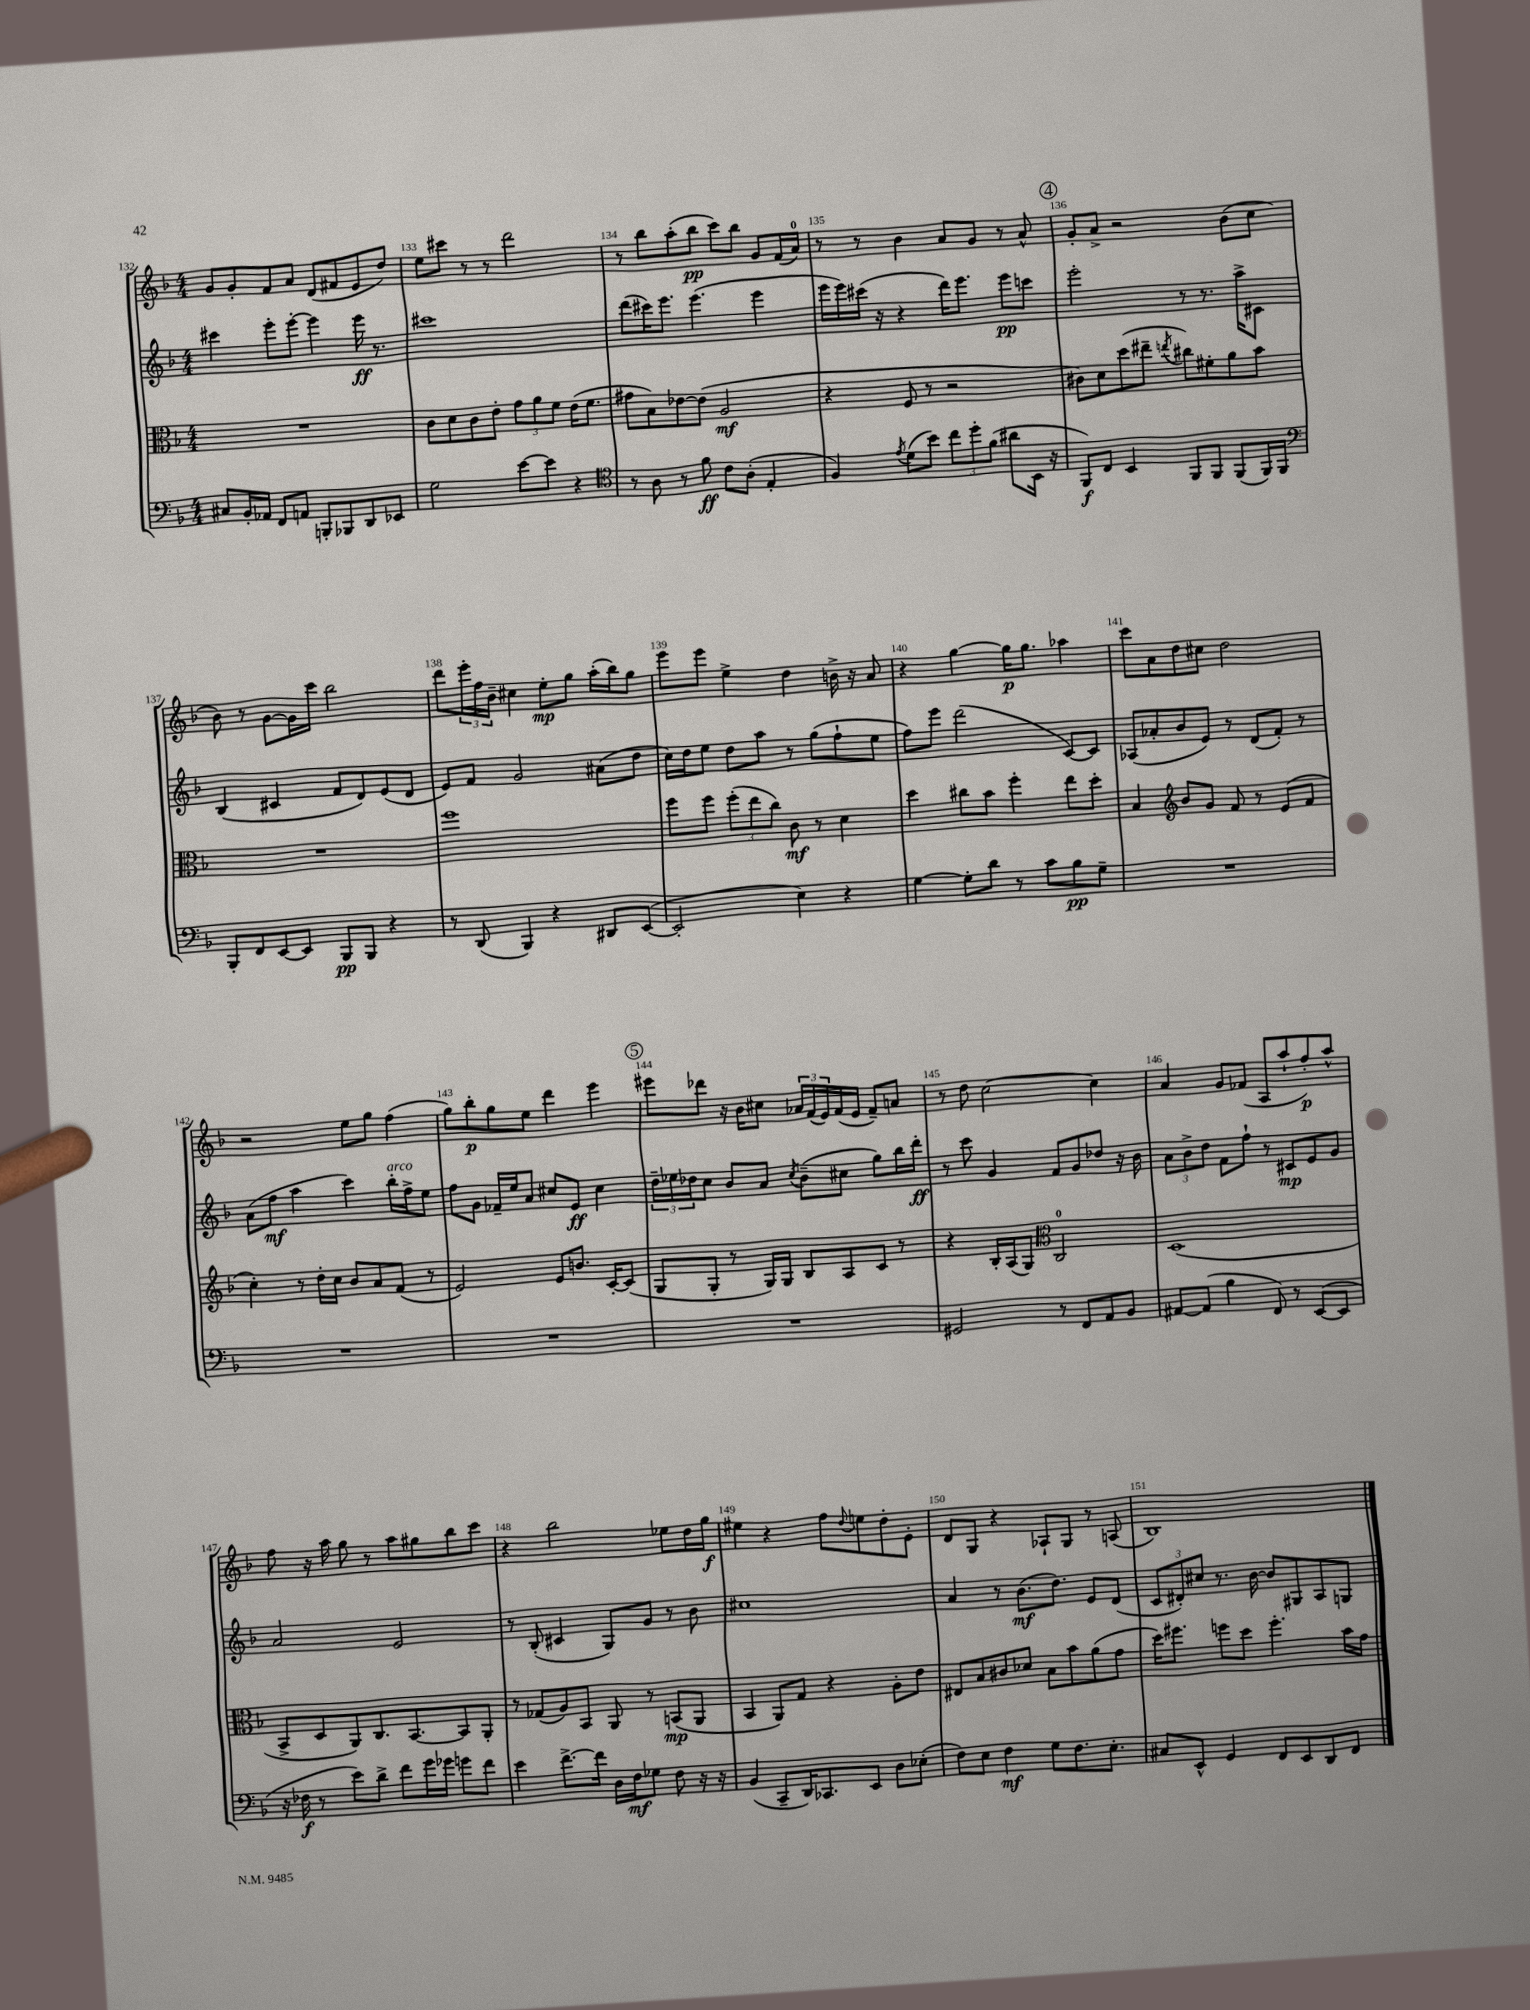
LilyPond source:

<<
\new StaffGroup <<
\new Staff = "s0" {
    \clef treble \key f \major \numericTimeSignature \time 4/4
    g'8 g'8-. f'8 a'8 d'8( fis'8 e'8 d''8) |
    e''8 cis'''8 r8 r8 d'''2 |
    r8 bes''8 a''8-.( bes''8\pp c'''8) bes''8 g'8 f'16( a'16-0) |
    r8 r8 bes'4 a'8 g'8 r8 a'8-^ |
    \mark \markup { \circle "4" } g'8-. a'8-> r2 bes'8( c''8 |
    bes'8) r8 g'8~ g'16 c'''16 bes''2 |
    d'''8 \tuplet 3/2 { e'''16-. f''16 bes'16-- } cis''4 e''8-.\mp g''8 a''16-.( bes''16) g''8 |
    e'''8 e'''8 e''4-> d''4 b'16-> r16 a'8 |
    r4 g''4~ g''16\p g''8. aes''4 |
    c'''8 a'8 d''8 cis''8 d''2 |
    r2 e''8 g''8 f''4( |
    g''8) bes''8-.\p g''8 e''8 d'''4 e'''4 |
    \mark \markup { \circle "5" } eis'''8 des'''8 r16 bes'16 cis''8 \tuplet 3/2 { aes'16 f'16( e'16) } f'16( e'16 f'8--) a'8 |
    r8 d''8 c''2~ c''4 |
    a'4 g'8 fes'8( a8 a''8-! f''8-.\p) a''8-^ |
    f''8 r16 a''16 g''8 r8 a''8 gis''8 bes''8 c'''8 |
    r4 bes''2 ees''8 d''16 g''16\f |
    eis''4 r4 f''8 \appoggiatura { d''8 } e''8 d''8-. e'8-. |
    d'8 g8 r4 aes8-! g8 r8 a8( |
    bes1) \bar "|." |
}
\new Staff = "s1" {
    \clef treble \key f \major \numericTimeSignature \time 4/4
    cis'''4 e'''8-. e'''8~-. e'''4 e'''16\ff r8. |
    cis'''1 |
    d'''8( cis'''16) e'''8. e'''4.( e'''4 |
    e'''16 e'''16) cis'''16( r16 r4 d'''16) e'''8. e'''8\pp c'''8 |
    \mark \markup { \circle "4" } e'''2-. r8 r8. a''16-> cis'8 |
    bes4( cis'4 f'8 d'8) e'8( d'8 |
    e'8) f'8 g'2 ais'8( d''8 |
    c''16) d''16 e''8 d''8 a''8 r8 g''8( f''8-! e''8 |
    f''8) e'''8 d'''2( c'8~) c'8 |
    aes8( aes'8-. bes'8 e'8) r8 d'8( f'8-.) r8 |
    a'8( f''8\mf a''4 c'''4) bes''16-.^\markup { \italic "arco" } f''16-> e''8 |
    f''8 g'8 fes'16-- e''16 a'8 cis''8 e'8\ff cis''4 |
    \mark \markup { \circle "5" } \tuplet 3/2 { d''16-- ees''16 des''16 } c''8 bes'8 a'8 \acciaccatura { c''8 } bes'8--( cis''8 g''8) bes''16 d'''16-.\ff |
    r8 c'''8 g'4 f'8 g'8 des''8 r16 bes'16 |
    \tuplet 3/2 { a'8 bes'8-> d''8 } f'8 f''8-! r8 cis'8\mp e'8 g'8 |
    a'2 e'2 |
    r8 bes8-.( cis'4 g8) g'8 r8 bes'8 |
    cis''1 |
    a'4 r8 bes'8.\mf( d''8.) e'8 d'8( |
    \tuplet 3/2 { c'8 dis'8-.) cis''8 } r8. bes'16~ bes'8 gis8 a8 g8 \bar "|." |
}
\new Staff = "s2" {
    \clef alto \key f \major \numericTimeSignature \time 4/4
    R1 |
    c'8 d'8 c'8 e'8-. \tuplet 3/2 { g'8 a'8 f'8 } e'16( f'8. |
    gis'8 bes8) ees'8~ ees'8( a2\mf |
    r4 f8 r8 r2 |
    \mark \markup { \circle "4" } cis'8) d'8 d''8( eis''8-- \acciaccatura { e''8 } cis''8) fis'8-. a'8 bes'8 |
    R1 |
    f''1 |
    f''8 f''8 \tuplet 3/2 { f''8-.( e''8 c''8) } c'8\mf r8 d'4 |
    d''4 cis''8 bes'8 f''4-. e''8 d''8-. |
    bes4 \clef treble bes'8 g'8 f'8 r8 e'8( f'8 |
    c''4-.) r8 d''16-. c''16 bes'8 a'8 f'8( r8 |
    e'2) e'8 b'8. c'16~-. c'8( |
    \mark \markup { \circle "5" } g8 g8-. r8 g16) g16 bes8 a8 c'8 r8 |
    r4 bes16-. a16( g8) \clef alto c2-0 |
    d1( |
    bes,8-> d8 a,8) c8. bes,8.~ bes,8 a,8-. |
    r8 ges8( a8) bes,8 a,8 r8 b,8\mp( a,8 |
    bes,4 a,8) g8 r4 a8-. e'8 |
    eis8 bes8 cis'8 des'8 bes8 bes'8 a'8( g'8 |
    d''16) fis''8. f''8 d''8 f''4.-. bes'16 g'16 \bar "|." |
}
\new Staff = "s3" {
    \clef bass \key f \major \numericTimeSignature \time 4/4
    cis8 bes,16-. aes,16 f,8 a,8 b,,8-. bes,,8 d,8 ees,8 |
    g2 e'8~ e'8 r4 |
    \clef tenor r8 a8 r8 f'8\ff c'8 a8-.( e4-. |
    f4) \acciaccatura { e'8 } d'8( bes'8) \tuplet 3/2 { c''8 d''8-. f'8( } ais'8 bes,16 r16 |
    \mark \markup { \circle "4" } f,8\f) c8 bes,4 f,8 f,8 f,8( f,16) f,16 |
    \clef bass bes,,8-. f,8 e,8~ e,8 bes,,8\pp bes,,8 r4 |
    r8 d,8( bes,,4) r4 dis,8 e,8~( |
    e,2-. e4) r4 |
    g4~ g8-. d'8 r8 c'8 bes8\pp g8-- |
    R1 |
    R1 |
    R1 |
    \mark \markup { \circle "5" } R1 |
    gis,2 r8 f,8 a,8 bes,8 |
    ais,8~ ais,8( bes4 f,8) r8 e,8~( e,8 |
    r16 fes16\f r8 e'8) d'8-> f'8 g'16 ges'16 g'8 f'8 |
    e'4 f'8.~-> f'16 d16 f16\mf ges8 f8 r16 r16 |
    bes,4( c,8-- d,16) ces,8. e,8 d8 ees8-.( |
    f8) e8 f4\mf g8 f8. e8.-. |
    cis8 e,8-^ g,4 f,8 e,8 d,8 f,8 \bar "|." |
}
>>
>>
\layout { \context { \Score currentBarNumber = #132 \override BarNumber.break-visibility = ##(#f #t #t) barNumberVisibility = #all-bar-numbers-visible } }
